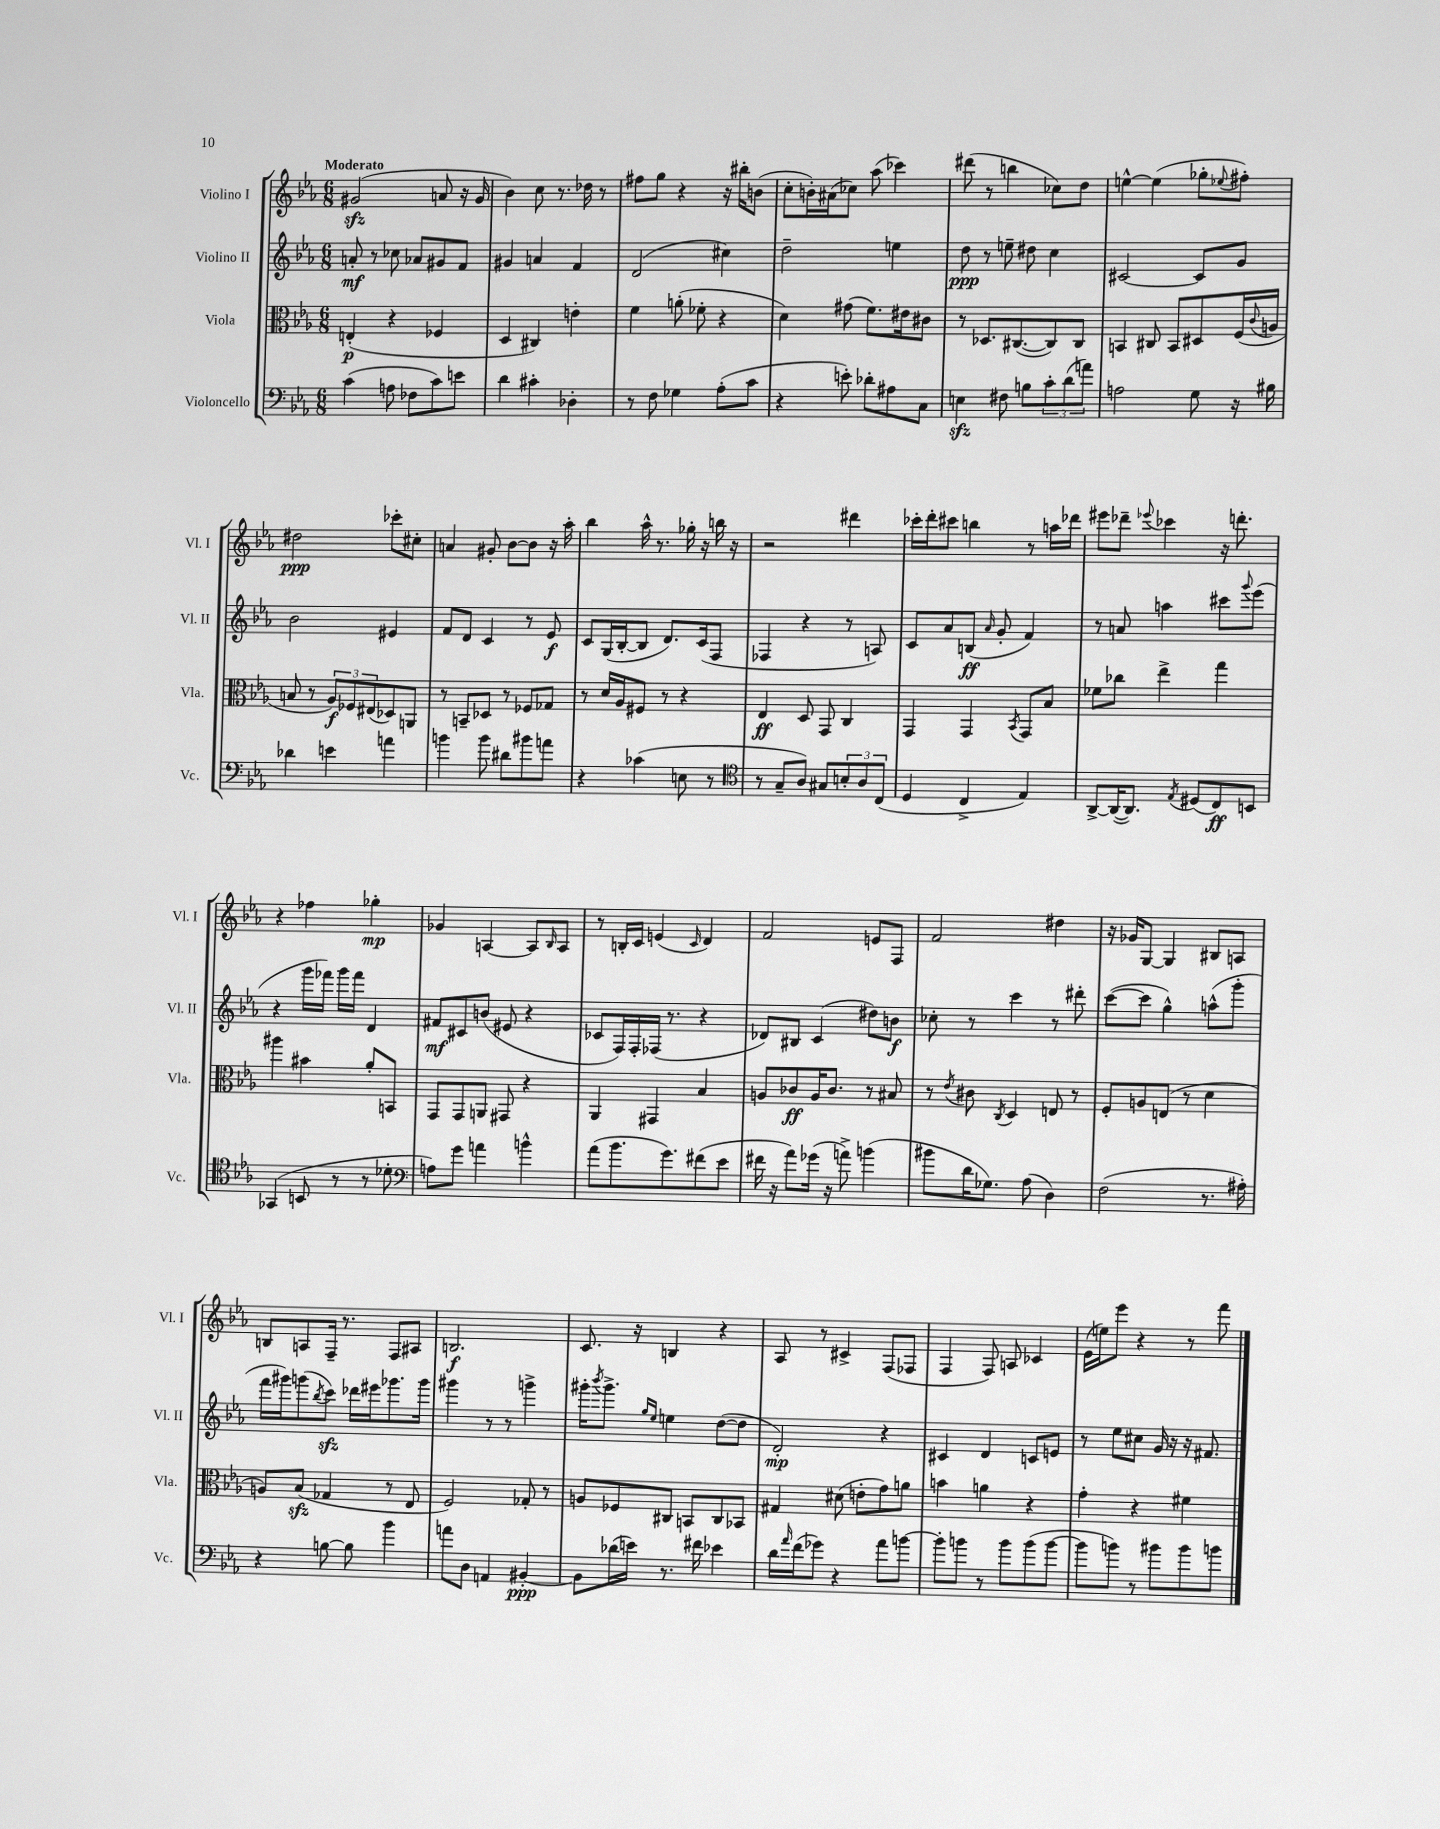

**kern	**dynam	**kern	**dynam	**kern	**dynam	**kern	**dynam
*part4	*part4	*part3	*part3	*part2	*part2	*part1	*part1
*staff4	*staff4	*staff3	*staff3	*staff2	*staff2	*staff1	*staff1
*I"Violoncello	*	*I"Viola	*	*I"Violino II	*	*I"Violino I	*
*I'Vc.	*	*I'Vla.	*	*I'Vl. II	*	*I'Vl. I	*
*clefF4	*	*clefC3	*	*clefG2	*	*clefG2	*
*k[b-e-a-]	*	*k[b-e-a-]	*	*k[b-e-a-]	*	*k[b-e-a-]	*
*M6/8	*	*M6/8	*	*M6/8	*	*M6/8	*
=1	=1	=1	=1	=1	=1	=1	=1
!	!	!	!	!	!	!LO:TX:a:B:t=Moderato	!
(4c\	.	(4En'/	p	8an'/	mf	(2g#Xzz/	.
.	.	.	.	8r	.	.	.
8An\	.	4r	.	8cc-X\	.	.	.
8F-X\L	.	.	.	8a-X/L	.	.	.
8c\)	.	4F-X/	.	8g#X/	.	8an/	.
8en\J	.	.	.	8f/J	.	16r	.
.	.	.	.	.	.	16g#/	.
=2	=2	=2	=2	=2	=2	=2	=2
4d\	.	4D/	.	4g#X/	.	4b-\)	.
4c#X'\	.	4C#X/)	.	4an/	.	8cc\	.
.	.	.	.	.	.	8.r	.
4D-X'\	.	4en'\	.	4f/	.	.	.
.	.	.	.	.	.	16dd-X\	.
.	.	.	.	.	.	8r	.
=3	=3	=3	=3	=3	=3	=3	=3
8r	.	4f\	.	(2d/	.	8ff#X\L	.
8F\	.	.	.	.	.	8gg\J	.
4G-X\	.	(8an'\	.	.	.	4r	.
.	.	8f-X'\	.	.	.	.	.
(8A-'\L	.	4r	.	4cc#X\)	.	16r	.
.	.	.	.	.	.	16bb#X'\KL	.
8c\J	.	.	.	.	.	(8bn\J	.
=4	=4	=4	=4	=4	=4	=4	=4
4r	.	4d\)	.	2dd~\	.	8cc'\L	.
.	.	.	.	.	.	16bn'\L)	.
.	.	.	.	.	.	(16a#X\J	.
8en'\)	.	(8g#X\	.	.	.	8cc-X\J)	.
8d-X'\L	.	8.f\L)	.	.	.	(8aa-\	.
8A#X\	.	.	.	4een\	.	4ccc-X\)	.
.	.	16e#X\k	.	.	.	.	.
8C\J	.	8c#X\J	.	.	.	.	.
=5	=5	=5	=5	=5	=5	=5	=5
4Enzz\	.	8r	.	8dd\	ppp	(8ddd#X\	.
.	.	8.D-X/L	.	8r	.	8r	.
8F#X\	.	.	.	8een~\	.	4bbn\	.
.	.	([8.C#X/	.	.	.	.	.
8Bn\L	.	.	.	8dd#X\	.	.	.
12c'\	.	8C#/])	.	4cc\	.	8cc-X\L)	.
(12d\	.	.	.	.	.	.	.
.	.	8C#/J	.	.	.	8dd\J	.
12an\J)	.	.	.	.	.	.	.
=6	=6	=6	=6	=6	=6	=6	=6
2An\	.	4BBn/	.	[2c#X/	.	[4een^^\	.
.	.	8C#X/	.	.	.	(4ee\]	.
.	.	8BB/L	.	.	.	.	.
8G\	.	8D#X/	.	8c#/L]	.	8gg-X'\L	.
.	.	.	.	.	.	8qqee-X/	.
16r	.	(16F/L	.	8g/J	.	8ff#X'\J)	.
.	.	8qqc/	.	.	.	.	.
16B#X\	.	16An/JJ	.	.	.	.	.
!!LO:LB:g=z
=7	=7	=7	=7	=7	=7	=7	=7
4d-X\	.	8Bn/	.	2b-\	.	2dd#X\	ppp
.	.	8r	.	.	.	.	.
4en\	.	12A-/L)	f	.	.	.	.
.	.	12F-X/	.	.	.	.	.
.	.	(12E#X/	.	.	.	.	.
4an\	.	8D-X/)	.	4e#X/	.	8ccc-X'\L	.
.	.	8AAn/J	.	.	.	8cc#X'\J	.
=8	=8	=8	=8	=8	=8	=8	=8
4bn\	.	8r	.	8f/L	.	4an/	.
.	.	8BBn~/L	.	8d/J	.	.	.
8b\	.	8D-X/J	.	4c/	.	8g#X'/	.
8d#X\L	.	8r	.	.	.	[8b-\L	.
8b#X\	.	8F-X/L	.	8r	.	8b-\J]	.
8an\J	.	8G-X/J	.	8e-/	f	16r	.
.	.	.	.	.	.	16aa-'\	.
=9	=9	=9	=9	=9	=9	=9	=9
4r	.	8r	.	8c/L	.	4bb-\	.
.	.	16d/LL	.	(16G/L	.	.	.
.	.	16A-/J	.	[16B-'/J	.	.	.
(4c-X\	.	8F#X/J	.	8B-/J]	.	16aa-^^\	.
.	.	.	.	.	.	8.r	.
.	.	8r	.	8.d/L)	.	.	.
8En\	.	4r	.	.	.	16gg-X'\	.
.	.	.	.	(16c/k	.	16r	.
8r	.	.	.	8F/J	.	16bbn\	.
.	.	.	.	.	.	16r	.
=10	=10	=10	=10	=10	=10	=10	=10
*clefC4	*	*	*	*	*	*	*
8r	.	4E-/	ff	4F-X/	.	2r	.
8G~/L	.	.	.	.	.	.	.
8A-/J)	.	8D/	.	4r	.	.	.
8G#X/L	.	8GG/	.	.	.	.	.
12Bn'/	.	4C/	.	8r	.	4ddd#X\	.
12A-/	.	.	.	.	.	.	.
.	.	.	.	8An/)	.	.	.
(12C/J	.	.	.	.	.	.	.
=11	=11	=11	=11	=11	=11	=11	=11
4D/	.	4GG/	.	8c/L	.	16ccc-X'\LL	.
.	.	.	.	.	.	16ddd'\J	.
.	.	.	.	8a-/	.	8ccc#X\J	.
4C^/	.	4GG/	.	(8Bn/J	ff	4bbn\	.
.	.	.	.	16qqa-/	.	.	.
.	.	.	.	8g'/	.	.	.
.	.	8qBB-/	.	.	.	.	.
4E-/)	.	8GG/L	.	4f/)	.	8r	.
.	.	8B-/J	.	.	.	16aan\LL	.
.	.	.	.	.	.	16ddd-X\JJ	.
=12	=12	=12	=12	=12	=12	=12	=12
[8AA-^/L	.	8f-X\L	.	8r	.	8eee#X\L	.
(16AA-/K_	.	8cc-X\J	.	8an/	.	8ddd-X~\J	.
8.AA-/J])	.	.	.	.	.	.	.
.	.	.	.	.	.	8qqeee-X/	.
.	.	4ee-^\	.	4aan\	.	4ccc-X\	.
8qE-/	.	.	.	.	.	.	.
(8D#X/L	.	.	.	.	.	.	.
8C/)	ff	4gg\	.	8ccc#X\L	.	16r	.
.	.	.	.	.	.	8.dddn'\	.
.	.	.	.	8qqggg/	.	.	.
8BBn/J	.	.	.	(8eee-\J	.	.	.
!!LO:LB:g=z
=13	=13	=13	=13	=13	=13	=13	=13
(4GG-X/	.	4aa#X\	.	4r	.	4r	.
8BBn/	.	4b#X\	.	16ggg\LL	.	4ff-X\	.
.	.	.	.	16fff-X\JJ)	.	.	.
8r	.	.	.	16ggg\LL	.	.	.
.	.	.	.	16fff-\JJ	.	.	.
8r	.	8a-'/L	.	4d/	.	4gg-X'\	mp
8d-X'\	.	8BBn/J	.	.	.	.	.
=14	=14	=14	=14	=14	=14	=14	=14
*clefF4	*	*	*	*	*	*	*
8An\L)	.	8GG/L	.	8f#X/L	mf	4g-X/	.
8g\J	.	8GG/	.	8c#X/	.	.	.
4an\	.	8AAn/J	.	(8bn/J	.	[4An/	.
.	.	8GG#X/	.	8e#X/	.	.	.
4bn^^\	.	4r	.	4r	.	8A/L]	.
.	.	.	.	.	.	16qqB-/	.
.	.	.	.	.	.	8A/J	.
=15	=15	=15	=15	=15	=15	=15	=15
(8a-\L	.	4AA-/	.	8c-X/L	.	8r	.
8.b-\	.	.	.	16F/L)	.	16Bn'/LL	.
.	.	.	.	16F'/	.	16c/JJ	.
.	.	4GG#X/	.	(16F-X/JJ	.	(4en/	.
8.g\)	.	.	.	8.r	.	.	.
.	.	.	.	.	.	16qqc/	.
(8f#X\	.	4B-/	.	4r	.	4d/)	.
8e-\J	.	.	.	.	.	.	.
=16	=16	=16	=16	=16	=16	=16	=16
16f#X\	.	8An/L	.	8d-X/L)	.	2f/	.
16r	.	.	.	.	.	.	.
8a-\L)	.	8c-X/	ff	8B#X/J	.	.	.
(16g-X\Jk	.	16A/K	.	(4c/	.	.	.
16r	.	8.c-/J	.	.	.	.	.
8an^\)	.	.	.	.	.	.	.
(4bn\	.	8r	.	8dd#X\L)	.	8en/L	.
.	.	8B#X/	.	8bn\J	f	8F/J	.
=17	=17	=17	=17	=17	=17	=17	=17
8b#X\L	.	8r	.	8cc-X'\	.	2f/	.
.	.	8qe-/	.	.	.	.	.
16d\K	.	8c#X\	.	8r	.	.	.
8.G-X\J)	.	.	.	.	.	.	.
.	.	8qC/	.	.	.	.	.
.	.	4D/	.	4ccc\	.	.	.
(8A-\	.	.	.	.	.	.	.
4D\)	.	8En/	.	8r	.	4dd#X\	.
.	.	8r	.	8ddd#X'\	.	.	.
=18	=18	=18	=18	=18	=18	=18	=18
(2F\	.	8F'/L	.	([8ccc\L	.	16r	.
.	.	.	.	.	.	16g-X/KL	.
.	.	8An/	.	8ccc\J]	.	[8G/J	.
.	.	(8En/J	.	4gg^^\)	.	4G/]	.
.	.	8r	.	.	.	.	.
8.r	.	4d\	.	(8aan^^\L	.	8B#X/L	.
.	.	.	.	8ggg'\J	.	8An/J	.
16A#X'\)	.	.	.	.	.	.	.
!!LO:LB:g=z
=19	=19	=19	=19	=19	=19	=19	=19
4r	.	8An/L)	.	16fff\LL	.	8Bn/L	.
.	.	.	.	16ggg#X\J)	.	.	.
.	.	(8B-zz/J	.	(8gggn\	.	8An/	.
.	.	.	.	8qbb-/	.	.	.
[8Bn\	.	4G-X/	.	8ccczz\J)	.	16F~/Jk	.
.	.	.	.	.	.	8.r	.
8B\]	.	.	.	16ddd-X\LL	.	.	.
.	.	.	.	16eee#X\J	.	.	.
4b-\	.	8r	.	8.ggg-X\	.	8F/L	.
.	.	8E-/	.	.	.	8A#X/J	.
.	.	.	.	16ggg-\Jk	.	.	.
=20	=20	=20	=20	=20	=20	=20	=20
8an\L	.	2F/)	.	4ggg#X\	.	2.Bn/	f
8D\J	.	.	.	.	.	.	.
4AAn/	.	.	.	8r	.	.	.
.	.	.	.	8r	.	.	.
[4BB#X'/	ppp	8G-X'/	.	4gggn^\	.	.	.
.	.	8r	.	.	.	.	.
=21	=21	=21	=21	=21	=21	=21	=21
8BB#\L]	.	8An/L	.	16ggg#X'\KL	.	8.c/	.
.	.	.	.	8qbbb-/	.	.	.
.	.	.	.	8.ggg#^\J	.	.	.
(16d-X\L	.	8F-X/	.	.	.	.	.
16en\JJ)	.	.	.	.	.	16r	.
.	.	.	.	16qqgg/LL	.	.	.
.	.	.	.	16qqee-/JJ	.	.	.
8.r	.	8C#X/J	.	4een\	.	4Bn/	.
.	.	8BBn/L	.	.	.	.	.
16f#X\	.	.	.	.	.	.	.
4e-X\	.	8C#/	.	([8dd\L	.	4r	.
.	.	8BB-X/J	.	8dd\J]	.	.	.
=22	=22	=22	=22	=22	=22	=22	=22
16d\LL	.	4G#X/	.	2d'/)	mp	8A-/	.
16qqa-/	.	.	.	.	.	.	.
(16f\J	.	.	.	.	.	.	.
8g-X\J)	.	.	.	.	.	8r	.
4r	.	(8d#X\	.	.	.	4c#X^/	.
.	.	8en'\L	.	.	.	.	.
8a-\L	.	8g\)	.	4r	.	(8F/L	.
[8bn\J	.	8an\J	.	.	.	8F-X/J	.
=23	=23	=23	=23	=23	=23	=23	=23
8b'\L]	.	4bn\	.	4c#X/	.	4F/	.
8bn\J	.	.	.	.	.	.	.
8r	.	4an\	.	4d/	.	8F/)	.
8b\L	.	.	.	.	.	8An/	.
(8b\	.	4r	.	8cn/L	.	4c-X/	.
[8b\J	.	.	.	8en/J	.	.	.
=24	=24	=24	=24	=24	=24	=24	=24
8b\L]	.	4g'\	.	8r	.	(16e-\LL	.
.	.	.	.	.	.	16een\J)	.
8bn\J)	.	.	.	8ee-\L	.	8eee-\J	.
8r	.	4r	.	8cc#X\J	.	4r	.
8b#X\L	.	.	.	16g/	.	.	.
.	.	.	.	16r	.	.	.
8b#\	.	4f#X\	.	16r	.	8r	.
.	.	.	.	8.f#X/	.	.	.
8bn\J	.	.	.	.	.	8fff\	.
==	==	==	==	==	==	==	==
*-	*-	*-	*-	*-	*-	*-	*-
